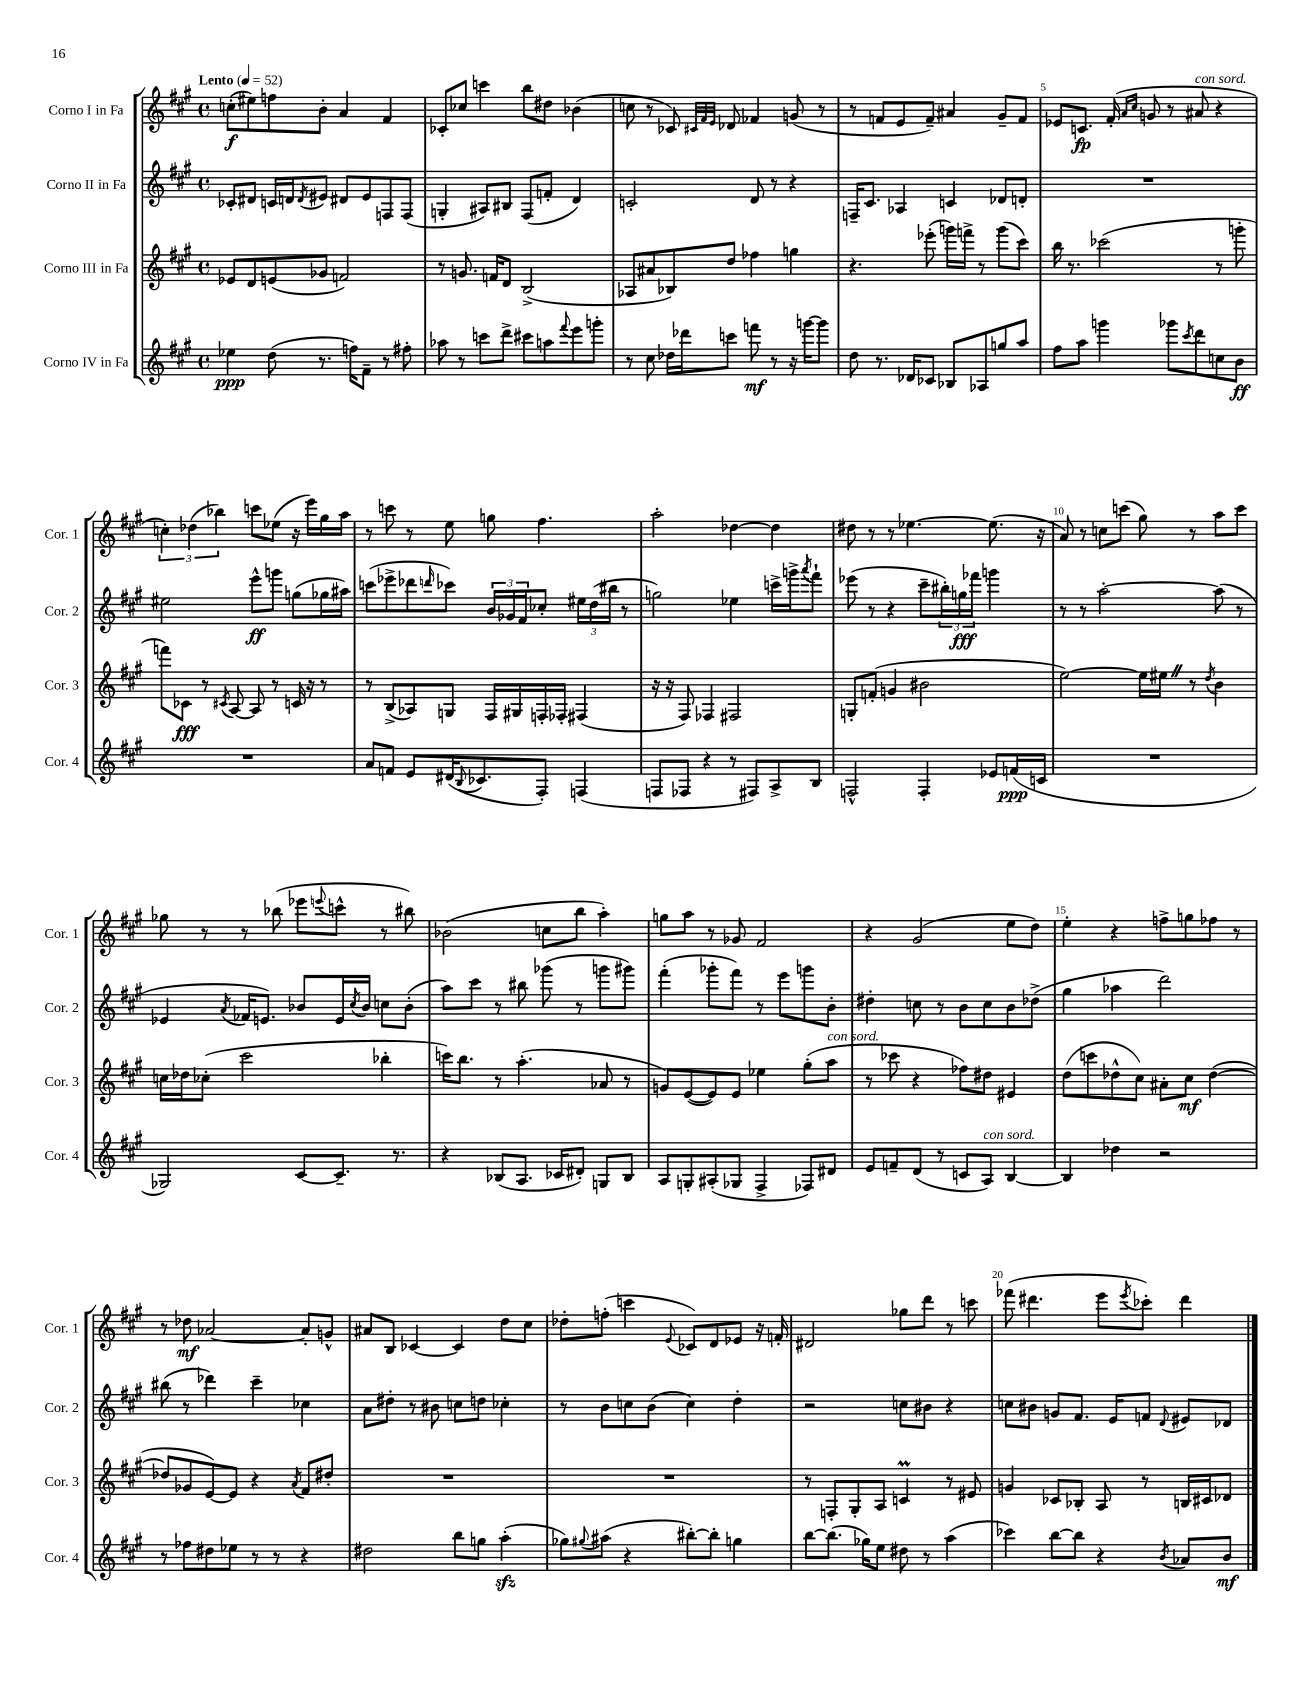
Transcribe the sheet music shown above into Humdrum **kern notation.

**kern	**kern	**kern	**kern
*staff4	*staff3	*staff2	*staff1
*clefG2	*clefG2	*clefG2	*clefG2
*k[f#c#g#]	*k[f#c#g#]	*k[f#c#g#]	*k[f#c#g#]
*M4/4	*M4/4	*M4/4	*M4/4
*met(c)	*met(c)	*met(c)	*met(c)
*MM52	*MM52	*MM52	*MM52
4ee-\	8e-/L	8c-'/L	(8cc'\L
.	8d/	8d#/J	8ee#\)
(8dd\	(8e/	16c/LL	8ff\
.	.	16d/J	.
.	.	8qd/	.
8.r	8g-/J	8e#/J	8b'\J
.	2f/)	8d#/L	4a/
16ff\LK)	.	.	.
8f#~\J	.	8e#/	.
8r	.	8F/	4f#/
8ff#'\	.	(8F/J	.
=	=	=	=
8aa-\	8r	4G'/	8c-'/L
8r	8.g/	.	8cc-/J
8ccc\L	.	8A#/L)	4ccc\
.	16f/LK	.	.
8ddd^\J	8d/J	8B#/J	.
8ccc#\L	(2B^/	(8F#/L	8bb\L
8aa\	.	8f'/J	8dd#\J
8qqfff#/	.	.	.
8eee\	.	4d/)	(4b-\
8ggg'\J	.	.	.
=	=	=	=
8r	8A-/L	2c'/	8cc\
8cc#\	8a#/	.	8r
16dd-\LL	8B-/)	.	8c-/)
16ddd-\J	.	.	.
.	.	.	32qqc#/LLL
.	.	.	32qqf#/
.	.	.	32qqe/JJJ
8ccc\J	8dd/J	.	8d-/
8fff\	4ff-\	8d/	4f-/
8r	.	8r	.
16r	4gg\	4r	(8g/
[16ggg\LK	.	.	.
8ggg\]J	.	.	8r
=	=	=	=
8dd\	4.r	16F~/LK	8r
.	.	8.c#/J	.
8.r	.	.	8f/L
.	.	4A-/	8e/
16d-/LK	.	.	.
8c-/J	(8eee-'\	.	8f~/J)
8B-/L	16ggg\LL)	4c/	4a#/
.	16fff^\JJ	.	.
8A-/	8r	.	.
8gg/	(8ggg\L	8d-/L	8g#~/L
8aa/J	8ccc#\J)	8d'/J	8f/J
=	=	=	=
8ff#\L	16bb\	1r	8e-/L
.	8.r	.	.
8aa\J	.	.	8.c/J
4ggg\	(2ccc-\	.	.
.	.	.	(16f#'/
.	.	.	16qqa/LL
.	.	.	16qqcc#/JJ
.	.	.	8g/
8ggg-\L	.	.	8r
8qccc#/	.	.	.
8ddd\	.	.	8a#/
8cc\	8r	.	4r
8b\J	8ggg'\	.	.
=	=	=	=
1r	8fff\L)	2ee#\	6cc'\)
.	8c-\J	.	.
.	.	.	(6dd-\
.	8r	.	.
.	.	.	6bb-\)
.	8qc#/	.	.
.	[8A/	.	.
.	8A/]	8eee^^\L	8ccc\L
.	8r	8ggg\J	(8ee-\J
.	16c/	(8gg\L	16r
.	16r	.	16eee\LL)
.	8r	16gg-\L	16gg#\
.	.	16aa#\JJ)	16aa\JJ
=	=	=	=
8a/L	8r	(8ccc\L	8r
8f/J	(8B^/L	8eee-^\	8ccc\
8e/L	8A-/)	8ddd-\	8r
.	.	16qqddd/	.
(16d#/K	8G/J	8ccc-\J)	8ee\
8qqB/	.	.	.
8.c-/	.	.	.
.	16F#/LL	24b/LL	8gg\
.	.	24g-/	.
.	16G#/	.	.
.	.	24f#/J	.
8F#'/J)	16F'/	8cc-'/J	4.ff#\
.	16F-'/JJ	.	.
(4F/	(4F#/	24ee#\LL	.
.	.	(24dd\	.
.	.	24bb#\JJ	.
.	.	8r	.
=	=	=	=
8F/L	16r	2gg\)	2aa'\
.	16r	.	.
8F-/J	8F#/)	.	.
4r	4F-/	.	.
8r	2F#/	4ee-\	[4dd-\
8F#/L)	.	.	.
8A^/	.	16ccc^\LL	4dd-\]
.	.	16ggg^\J	.
.	.	8qaaa/	.
8B/J	.	8fff#`\J	.
=	=	=	=
2F^^/	8G'/L	(8eee-\	8dd#\
.	(8f'/J	8r	8r
.	4g/	4r	8r
.	.	.	[4.ee-\
4F'/	2b#\	8ccc#~\L	.
.	.	24bb#'\L)	.
.	.	24gg\	.
.	.	24fff-\JJ	.
8e-/L	.	4ggg\	(8.ee-\]
(16f/L	.	.	.
16c/JJ	.	.	16r
=	=	=	=
1r	[2ee\)	8r	8a/)
.	.	8r	8r
.	.	[2aa'\	8cc\L
.	.	.	(8ccc\J
.	16ee\]LL	.	8gg#\)
.	16ee#\JJ	.	.
.	8r	.	8r
.	8qdd/	.	.
.	4b\	(8aa\]	8aa\L
.	.	8r	8ccc\J
=	=	=	=
2G-/)	16cc\LL	4e-/	8gg-\
.	16dd-\J	.	.
.	(8cc-'\J	.	8r
.	.	8qa/	.
.	2ccc#\	16f-/LK	8r
.	.	8.e/J)	.
.	.	.	(8bb-\
[8c#/L	.	8b-/L	8eee-\L
.	.	.	8qqeee/
8.c#~/]J	.	16e/L	8ccc^^\J
.	.	8qcc#/	.
.	.	16b-/JJ	.
.	4bb-'\	8cc\L	8r
8.r	.	.	.
.	.	(8b-'\J	8bb#\)
=	=	=	=
4r	16ccc\LK)	8aa\L)	(2b-\
.	8.bb\J	.	.
.	.	8ccc#\J	.
(8B-/L	8r	8r	.
8.A/J	(4.aa'\	8bb#\	.
.	.	(8ggg-\	8cc\L
16c-/LK	.	.	.
8d#'/J)	.	8r	8bb\J
8G/L	8a-/	8ggg\L	4aa'\)
8B-/J	8r	8ggg#\J)	.
=	=	=	=
8A/L	8g/L)	(4fff#'\	8gg\L
8G'/	([8e/	.	8aa\J
(8A#'/	8e/])	8ggg-'\L	8r
8G-/J	8e/J	8fff#\J)	8g-/
4F#^/	4ee-\	8r	2f#/
.	.	8eee\L	.
8F-/L)	(8gg#'\L	8ggg\	.
8d#/J	8aa\J	8b'\J	.
=	=	=	=
8e/L	8r	4dd#'\	4r
8f~/	8ccc-\	.	.
(8d/J	4r	8cc\	(2g#/
8r	.	8r	.
8c/L	8ff-\L)	8b\L	.
8A/J)	8dd#\J	8cc\	.
[4B/	4e#/	8b\	8ee\L
.	.	(8dd-^\J	8dd\J)
=	=	=	=
4B/]	(8dd\L	4gg#\	4ee'\
.	8ccc\	.	.
4dd-\	8dd-^^\	4aa-\	4r
.	8cc#\J)	.	.
2r	8a#'\L	2ddd\)	8ff^\L
.	8cc#\J	.	8gg\
.	([4dd-\	.	8ff-\J
.	.	.	8r
=	=	=	=
8r	8dd-/]L	(8bb#\	8r
8ff-\L	8g-/	8r	8dd-\
8dd#\	[8e/)	4ddd-\)	[2a-/
8ee-\J	8e/]J	.	.
8r	4r	4ccc#~\	.
8r	.	.	.
.	8qa/	.	.
4r	8f#/L	4cc-\	8a-'/]L
.	8dd#'/J	.	8g^^/J
=	=	=	=
2dd#\	1r	8a\L	8a#/L
.	.	8dd#'\J	8B/J
.	.	8r	[4c-/
.	.	8b#\	.
8bb\L	.	8cc\L	4c-/]
8gg\J	.	8dd\J	.
(4aa'\	.	4cc-'\	8dd\L
.	.	.	8cc#\J
=	=	=	=
8gg-\L)	1r	8r	8dd-'\L
8qqgg#/	.	.	.
(8aa#\J	.	8b\L	(8ff'\J
4r	.	8cc\	4ccc\
.	.	(8b\J	.
.	.	.	8qqe/
[8bb#'\L)	.	4cc\)	8c-/L)
8bb#'\]J	.	.	8d/
4gg\	.	4dd'\	8e-/J
.	.	.	16r
.	.	.	16f'/
=	=	=	=
[8bb\L	8r	2r	2d#/
(8.bb\]J	8F'/L	.	.
.	8G#'/	.	.
16gg-\LK)	.	.	.
8ee\J	8A/J	.	.
8dd#\	4c/	8cc\L	8gg-\L
8r	.	8b#\J	8ddd\J
(4aa\	8r	4r	8r
.	8e#/	.	8ccc\
=	=	=	=
4ccc-\)	4g/	8cc\L	(8fff-\
.	.	8b#\J	4.ddd#\
[8bb\L	8c-/L	8g/L	.
8bb\]J	8B-'/J	8.f#/J	.
4r	8A/	.	8eee\L
.	.	16e/LK	.
.	.	.	8qeee/
.	8r	8f/J	8ccc-'\J)
8qb/	.	8qqd/	.
8a-/L	16B/LL	8e#/L	4ddd#\
.	16c#/J	.	.
8b/J	8d-/J	8d-/J	.
==	==	==	==
*-	*-	*-	*-
